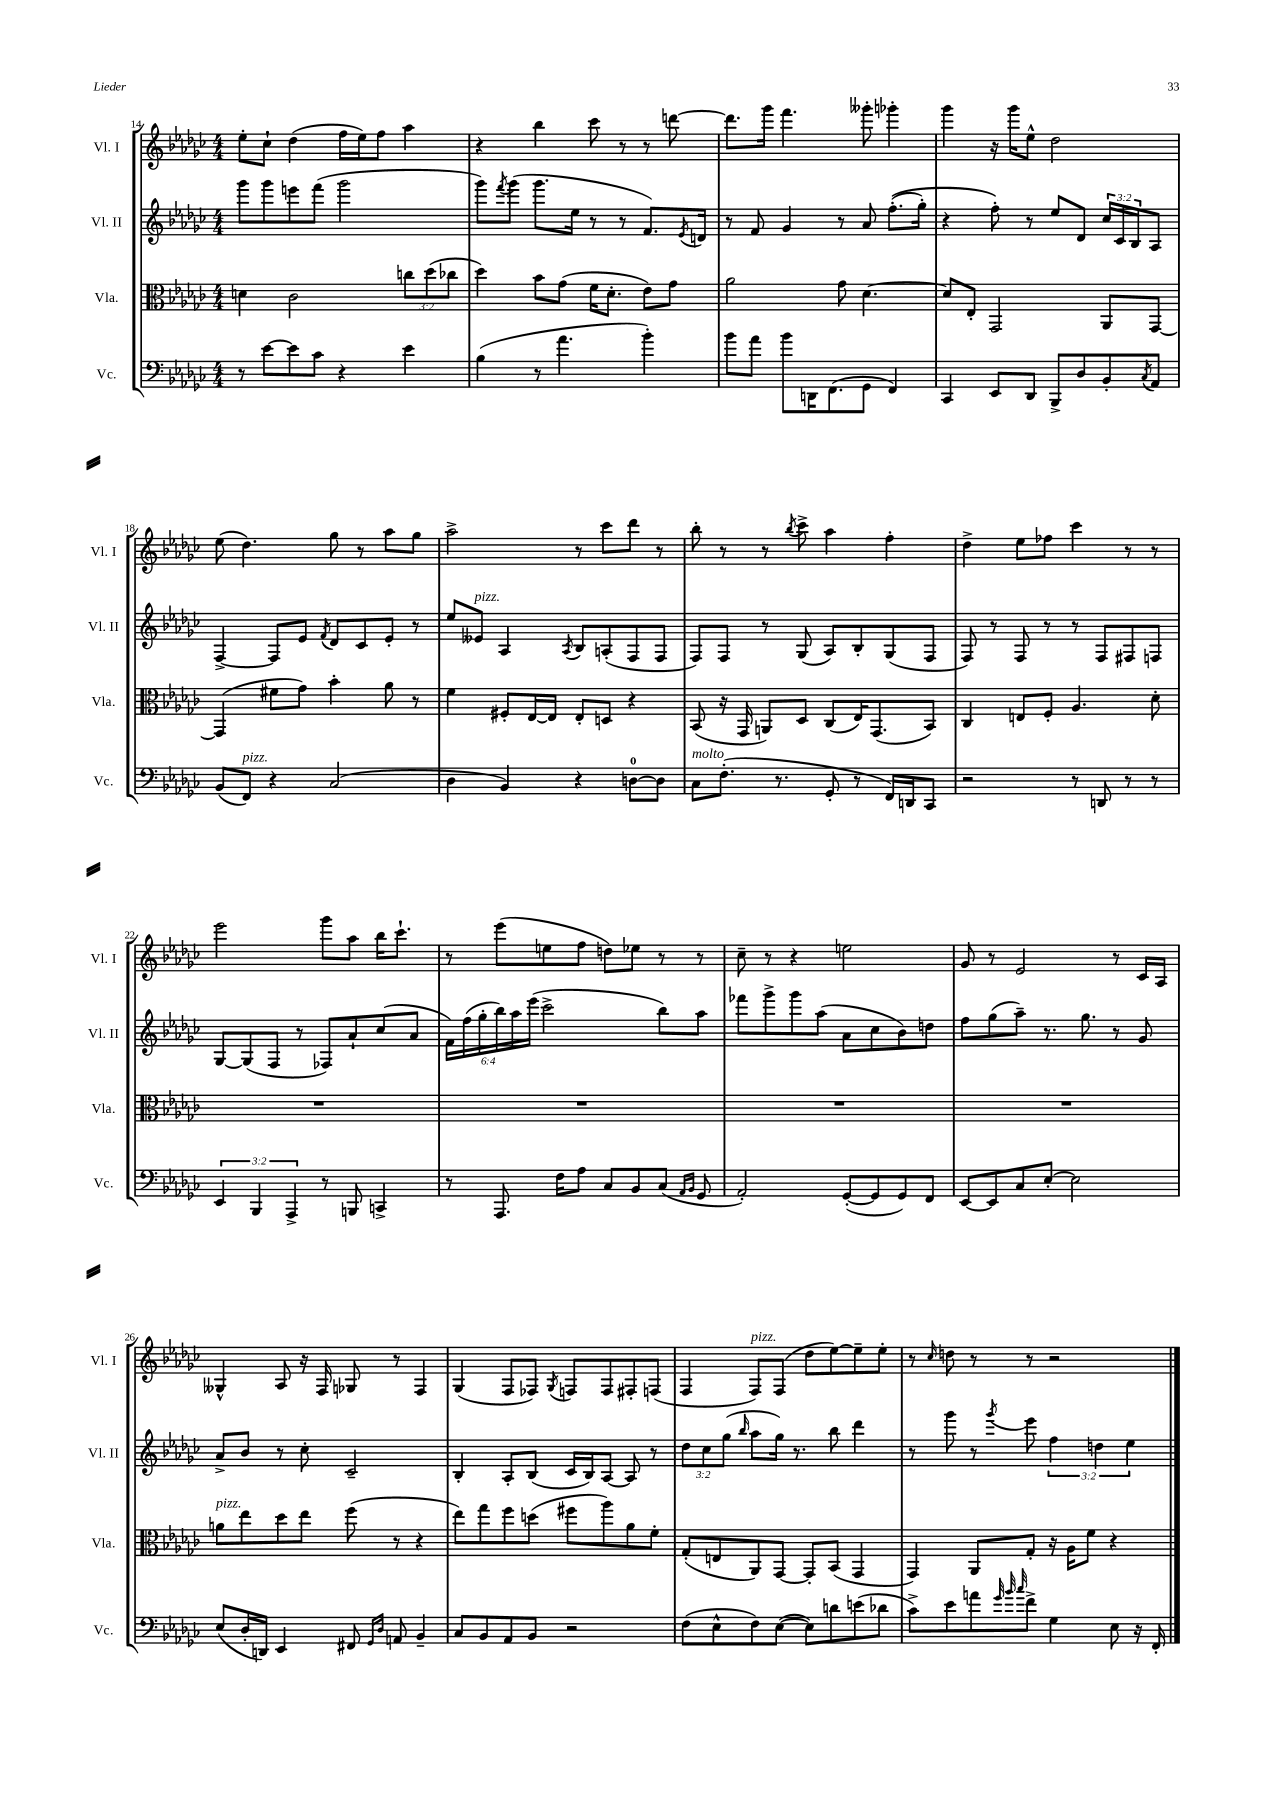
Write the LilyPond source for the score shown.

<<
\new StaffGroup <<
\new Staff = "s0" \with { instrumentName = "Vl. I" shortInstrumentName = "Vl. I" } {
    \clef treble \key ges \major \numericTimeSignature \time 4/4
    ees''8-. ces''8-! des''4( f''16 ees''16) f''8 aes''4 |
    r4 bes''4 ces'''8 r8 r8 d'''8~ |
    d'''8. ges'''16 f'''4. geses'''8-. ges'''4-. |
    ges'''4 r16 ges'''16 ees''8-^ des''2 |
    ees''8( des''4.) ges''8 r8 aes''8 ges''8 |
    aes''2-> r8 ces'''8 des'''8 r8 |
    bes''8-. r8 r8 \acciaccatura { bes''8 } ces'''8-> aes''4 f''4-. |
    des''4-> ees''8 fes''8 ces'''4 r8 r8 |
    ees'''2 ges'''8 aes''8 bes''16 ces'''8.-! |
    r8 ees'''8( e''8 f''8 d''8) ees''8 r8 r8 |
    ces''8-- r8 r4 e''2 |
    ges'8 r8 ees'2 r8 ces'16 aes16 |
    geses4-^ aes8 r16 f16 ges8 r8 f4 |
    ges4( f8 fes8) \acciaccatura { ges8 } f8 f8 fis8-. f8( |
    f4 f8^\markup { \italic "pizz." }) f8( des''8 ees''8~) ees''8-- ees''8-. |
    r8 \grace { ces''16 } d''8 r8 r8 r2 \bar "|." |
}
\new Staff = "s1" \with { instrumentName = "Vl. II" shortInstrumentName = "Vl. II" } {
    \clef treble \key ges \major \numericTimeSignature \time 4/4 \override Staff.TupletNumber.text = #tuplet-number::calc-fraction-text
    ges'''8 ges'''8 e'''8 f'''8( ges'''2 |
    ges'''8) \acciaccatura { f'''8 } ges'''8( ges'''8. ees''16 r8 r8 f'8.) \acciaccatura { ees'8 } d'16 |
    r8 f'8 ges'4 r8 aes'8 f''8.-.(\( ges''16-.) |
    r4 f''8-.\) r8 ees''8 des'8 \tuplet 3/2 { ces''16 ces'16 bes16 } aes8 |
    f4~-> f8 ees'8 \acciaccatura { f'8 } des'8 ces'8 ees'8-. r8 |
    ees''8 eeses'8^\markup { \italic "pizz." } aes4 \acciaccatura { aes8 } bes8 a8-.( f8 f8 |
    f8) f8 r8 ges8( aes8) bes8-. ges8( f8 |
    f8) r8 f8 r8 r8 f8 fis8 f8 |
    ges8~ ges8( f8 r8 fes8) aes'8-! ces''8( aes'8 |
    \tuplet 6/4 { f'16) f''16( ges''16-. bes''16) aes''16 ees'''16( } ces'''2-> bes''8) aes''8 |
    fes'''8 ges'''8-> ges'''8 aes''8( aes'8 ces''8 bes'8) d''8 |
    f''8 ges''8( aes''8--) r8. ges''8. r8 ges'8 |
    aes'8-> bes'8 r8 ces''8-. ces'2-- |
    bes4-. aes8-. bes8( ces'16 bes16) aes8~ aes8 r8 |
    \tuplet 3/2 { des''8 ces''8 ges''8( } \grace { bes''16 } aes''8 ges''16) r8. bes''8 des'''4 |
    r8 ges'''8 r8 \acciaccatura { ges'''8 } ees'''8 \tuplet 3/2 { f''4 d''4 ees''4 } \bar "|." |
}
\new Staff = "s2" \with { instrumentName = "Vla." shortInstrumentName = "Vla." } {
    \clef alto \key ges \major \numericTimeSignature \time 4/4 \override Staff.TupletNumber.text = #tuplet-number::calc-fraction-text
    d'4 ces'2 \tuplet 3/2 { c''8 des''8( ces''8 } |
    des''4) bes'8 ges'8( f'16 des'8.-. ees'8) ges'8 |
    aes'2 ges'8 des'4.~ |
    des'8 ees8-. ges,2 aes,8 ges,8~ |
    ges,4( fis'8 ges'8) bes'4-. aes'8 r8 |
    f'4 fis8-. ees16~ ees16 ees8-. d8 r4 |
    bes,8( r16 ges,16 a,8) des8 ces8( ees16) ges,8.( bes,8) |
    ces4 e8 f8-. aes4. des'8-. |
    R1 |
    R1 |
    R1 |
    R1 |
    a'8^\markup { \italic "pizz." } ees''8 des''8 ees''8 f''8( r8 r4 |
    ees''8) ges''8 f''8 d''8( fis''8 aes''8) aes'8 f'8-. |
    ges8-.( e8 aes,8) ges,8~ ges,8-. bes,8( ges,4 |
    ges,4) aes,8 ges8-. r16 aes16 f'8 r4 \bar "|." |
}
\new Staff = "s3" \with { instrumentName = "Vc." shortInstrumentName = "Vc." } {
    \clef bass \key ges \major \numericTimeSignature \time 4/4 \override Staff.TupletNumber.text = #tuplet-number::calc-fraction-text
    r8 ees'8~ ees'8 ces'8 r4 ees'4 |
    bes4( r8 aes'4. bes'4-.) |
    bes'8 aes'8 bes'8 d,16 f,8.( ges,8 f,4) |
    ces,4 ees,8 des,8 bes,,8-> des8 bes,8-. \acciaccatura { ces8 } aes,8 |
    bes,8( f,8^\markup { \italic "pizz." }) r4 ces2( |
    des4 bes,4) r4 d8-0~ d8 |
    ces8^\markup { \italic "molto" } f8.-.( r8. ges,8-. r8 f,16) d,16 ces,8 |
    r2 r8 d,8 r8 r8 |
    \tuplet 3/2 { ees,4 bes,,4 aes,,4-> } r8 b,,8 c,4-> |
    r8 aes,,8. f16 aes8 ces8 bes,8 ces8( \grace { aes,16 bes,16 } ges,8 |
    aes,2-.) ges,8~-.( ges,8 ges,8) f,8 |
    ees,8~ ees,8 ces8 ees8~-. ees2 |
    ees8( des16-. d,16) ees,4 fis,8 \grace { ges,16 des16 } a,8 bes,4-- |
    ces8 bes,8 aes,8 bes,8 r2 |
    f8( ees8-^ f8) ees8~( ees8) d'8 e'8( des'8 |
    ces'8->) ees'8 a'8 \grace { ges'32 bes'32 ces''32 } f'8-> ges4 ees8 r16 f,16-. \bar "|." |
}
>>
>>
\layout { \context { \Score currentBarNumber = #14 } }
